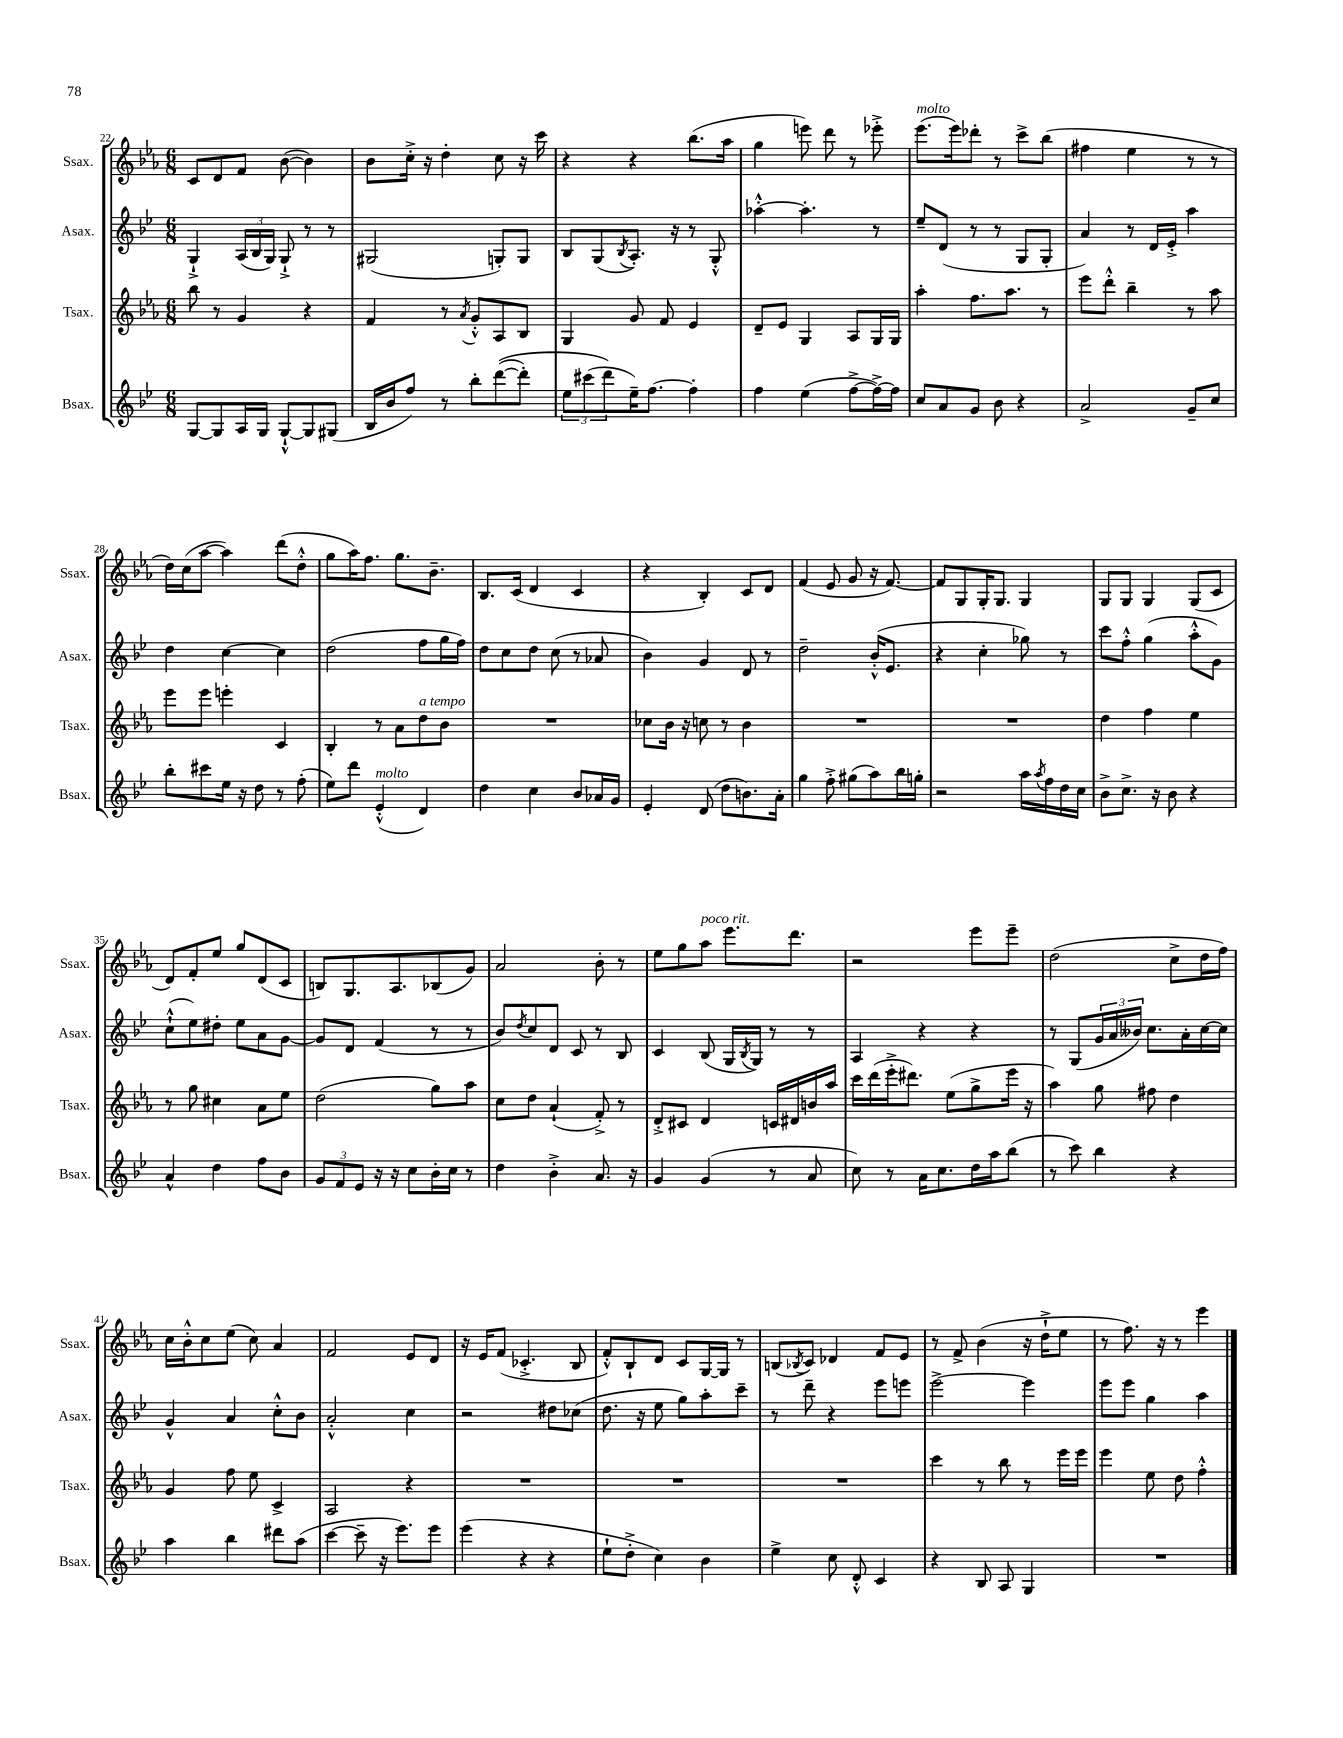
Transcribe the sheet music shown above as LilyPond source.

<<
\new StaffGroup <<
\new Staff = "s0" \with { instrumentName = "Ssax." shortInstrumentName = "Ssax." } {
    \clef treble \key ees \major \numericTimeSignature \time 6/8
    c'8 d'8 f'8 bes'8~( bes'4) |
    bes'8 c''16-.-> r16 d''4-. c''8 r16 c'''16 |
    r4 r4 bes''8.( aes''16 |
    g''4 e'''8) d'''8 r8 ees'''8-.-> |
    ees'''8.^\markup { \italic "molto" }( ees'''16) des'''8-. r8 c'''8-> bes''8( |
    fis''4 ees''4 r8 r8 |
    d''16) c''16( aes''8~ aes''4) d'''8( d''8-.-^ |
    g''8 aes''16) f''8. g''8. bes'8.-- |
    bes8. c'16( d'4 c'4 |
    r4 bes4-.) c'8 d'8 |
    f'4( ees'8 g'8 r16 f'8.~) |
    f'8 g8 g16-. g8. g4 |
    g8 g8 g4 g8( c'8 |
    d'8) f'8-. ees''8 g''8 d'8( c'8 |
    b8) g8. aes8. bes8( g'8) |
    aes'2 bes'8-. r8 |
    ees''8 g''8 aes''8^\markup { \italic "poco rit." } ees'''8. d'''8. |
    r2 ees'''8 ees'''8-- |
    d''2( c''8-> d''16 f''16) |
    c''16 bes'16-.-^ c''8 ees''8( c''8) aes'4 |
    f'2 ees'8 d'8 |
    r16 ees'16 f'8( ces'4.-.-> bes8 |
    f'8-.-^) bes8-! d'8 c'8 g16~ g16 r8 |
    b8( \acciaccatura { bes8 } c'8) des'4 f'8 ees'8 |
    r8 f'8-> bes'4( r16 d''16-!-> ees''8 |
    r8 f''8.) r16 r8 ees'''4 \bar "|." |
}
\new Staff = "s1" \with { instrumentName = "Asax." shortInstrumentName = "Asax." } {
    \clef treble \key bes \major \numericTimeSignature \time 6/8
    g4-!-> \tuplet 3/2 { a16( bes16 g16) } g8-!-> r8 r8 |
    gis2( g8-.) g8 |
    bes8 g8( \acciaccatura { bes8 } a8.-.) r16 r8 g8-.-^ |
    aes''4~-.-^ aes''4.-. r8 |
    ees''8-- d'8( r8 r8 g8 g8-. |
    a'4) r8 d'16 ees'16-.-> a''4 |
    d''4 c''4~ c''4 |
    d''2( f''8 g''16 f''16) |
    d''8 c''8 d''8 c''8( r8 aes'8 |
    bes'4) g'4 d'8 r8 |
    d''2-- bes'16-.-^( ees'8. |
    r4 c''4-. ges''8) r8 |
    c'''8 f''8-.-^ g''4( a''8-.-^ g'8) |
    c''8-!-^( ees''8) dis''8-. ees''8 a'8 g'8~ |
    g'8 d'8 f'4( r8 r8 |
    bes'8) \acciaccatura { d''8 } c''8 d'8 c'8 r8 bes8 |
    c'4 bes8( g16 \acciaccatura { bes8 } g16) r8 r8 |
    a4 r4 r4 |
    r8 g8( \tuplet 3/2 { g'16 a'16 beses'16) } c''8. a'16-. c''16~ c''16 |
    g'4-^ a'4 c''8-.-^ bes'8 |
    a'2-.-^ c''4 |
    r2 dis''8 ces''8( |
    d''8. r16 ees''8 g''8) a''8-. c'''8-- |
    r8 d'''8-- r4 ees'''8 e'''8 |
    ees'''2~-> ees'''4 |
    ees'''8 ees'''8 g''4 a''4 \bar "|." |
}
\new Staff = "s2" \with { instrumentName = "Tsax." shortInstrumentName = "Tsax." } {
    \clef treble \key ees \major \numericTimeSignature \time 6/8
    bes''8 r8 g'4 r4 |
    f'4 r8 \acciaccatura { aes'8 } g'8-.-^ aes8 bes8 |
    g4 g'8 f'8 ees'4 |
    d'8-- ees'8 g4 aes8 g16 g16 |
    aes''4-. f''8. aes''8. r8 |
    ees'''8 d'''8-.-^ bes''4-- r8 aes''8 |
    ees'''8 ees'''8 e'''4-. c'4 |
    bes4-. r8 aes'8 d''8^\markup { \italic "a tempo" } bes'8 |
    R2. |
    ces''8 bes'16 r16 c''8 r8 bes'4 |
    R2. |
    R2. |
    d''4 f''4 ees''4 |
    r8 g''8 cis''4 aes'8 ees''8 |
    d''2( g''8) aes''8 |
    c''8 d''8 aes'4-!( f'8-.->) r8 |
    d'8-.-> cis'8 d'4 c'16 dis'16 b'16 aes''16 |
    c'''16 d'''16( ees'''16-.-> dis'''8.) ees''8( g''8-> ees'''16 r16 |
    aes''4) g''8 fis''8 d''4 |
    g'4 f''8 ees''8 c'4-> |
    aes2 r4 |
    R2. |
    R2. |
    R2. |
    c'''4 r8 bes''8 r8 ees'''16 ees'''16 |
    ees'''4 ees''8 d''8 f''4-.-^ \bar "|." |
}
\new Staff = "s3" \with { instrumentName = "Bsax." shortInstrumentName = "Bsax." } {
    \clef treble \key bes \major \numericTimeSignature \time 6/8
    g8~ g8 a16 g16 g8~-!-^ g8 gis8( |
    bes16 bes'16 f''8) r8 bes''8-. d'''8~(\( d'''8-.) |
    \tuplet 3/2 { ees''8 cis'''8( d'''8\) } ees''16--) f''8.~ f''4-. |
    f''4 ees''4( f''8~-> f''16~->) f''16 |
    c''8 a'8 g'8 bes'8 r4 |
    a'2-> g'8-- c''8 |
    bes''8-. cis'''8 ees''16 r16 d''8 r8 f''8-.( |
    ees''8) d'''8 ees'4-.-^^\markup { \italic "molto" }( d'4) |
    d''4 c''4 bes'8 aes'16 g'16 |
    ees'4-. d'8( d''8 b'8.) a'16-. |
    g''4 f''8-.-> gis''8( a''8) bes''16 g''16-. |
    r2 a''16 \acciaccatura { a''8 } f''16 d''16 c''16 |
    bes'8-> c''8.-> r16 bes'8 r4 |
    a'4-^ d''4 f''8 bes'8 |
    \tuplet 3/2 { g'8 f'8 ees'8 } r16 r16 c''8 bes'16-. c''16 r8 |
    d''4 bes'4-.-> a'8. r16 |
    g'4 g'4( r8 a'8 |
    c''8) r8 a'16 c''8. d''16 a''16 bes''8( |
    r8 c'''8) bes''4 r4 |
    a''4 bes''4 dis'''8 a''8( |
    c'''4~ c'''8-- r16 ees'''8.) ees'''8 |
    ees'''4( r4 r4 |
    ees''8-! d''8-.-> c''4) bes'4 |
    ees''4-> c''8 d'8-.-^ c'4 |
    r4 bes8 a8 g4 |
    R2. \bar "|." |
}
>>
>>
\layout { \context { \Score currentBarNumber = #22 } }
